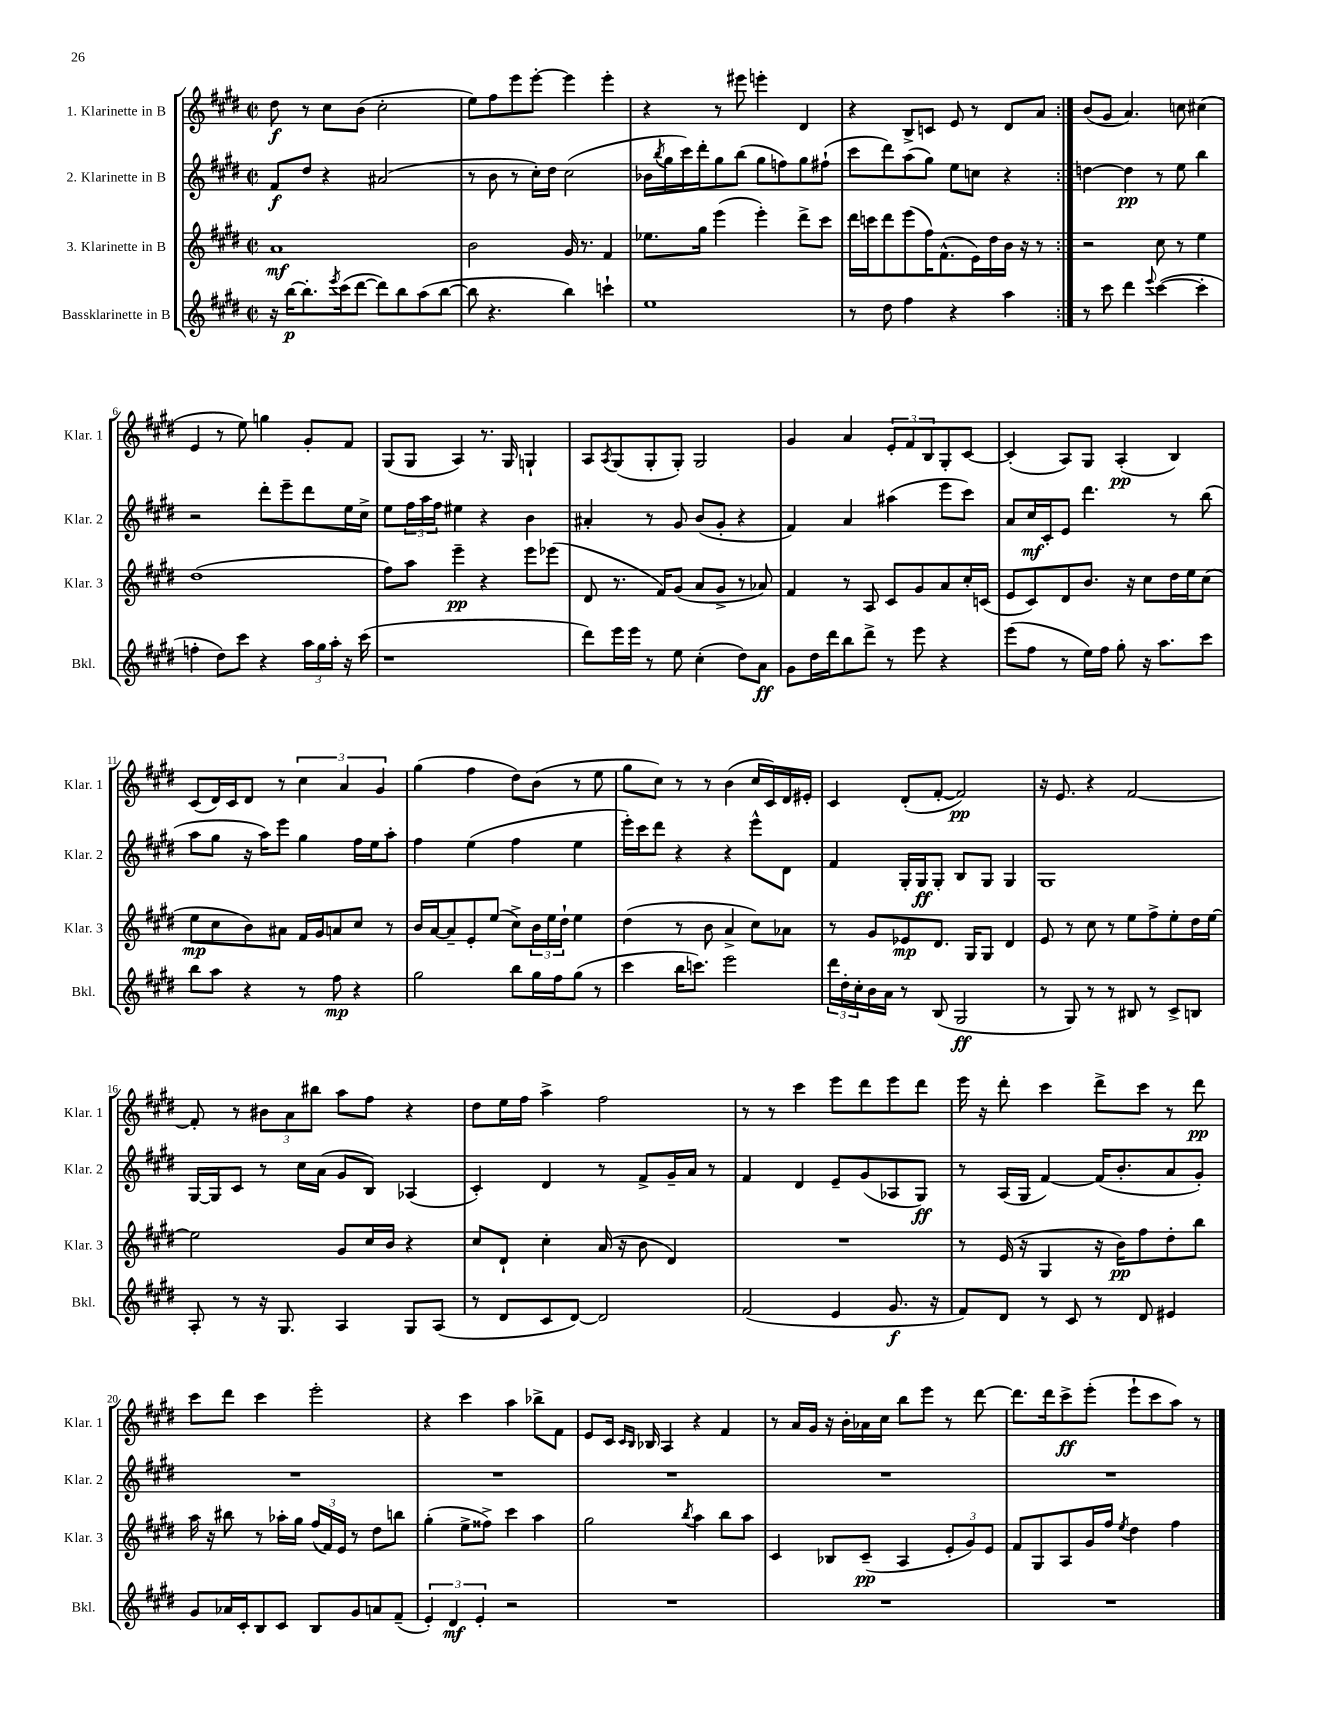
<<
\new StaffGroup <<
\new Staff = "s0" \with { instrumentName = "1. Klarinette in B" shortInstrumentName = "Klar. 1" } {
    \clef treble \key e \major \defaultTimeSignature \time 2/2
    \repeat volta 2 { dis''8\f r8 cis''8 b'8( cis''2-. |
    e''8) fis''8 e'''8 e'''8~-. e'''4 e'''4-. |
    r4 r8 eis'''8 e'''4-. dis'4 |
    r4 b8-> c'8 e'8 r8 dis'8 a'8 | }
    b'8( gis'8 a'4.) c''8 cis''4( |
    e'4 r8 e''8) g''4 gis'8-. fis'8 |
    gis8( gis8 a4) r8. gis16 g4-! |
    a8 \acciaccatura { a8 } gis8( gis8-. gis8-.) gis2 |
    gis'4 a'4 \tuplet 3/2 { e'8-. fis'8 b8 } gis8-. cis'8~ |
    cis'4-.( a8) gis8 a4-.\pp( b4) |
    cis'8( dis'16) cis'16 dis'8 r8 \tuplet 3/2 { cis''4 a'4 gis'4 } |
    gis''4( fis''4 dis''8) b'8( r8 e''8 |
    gis''8 cis''8) r8 r8 b'4( cis''16 cis'16) dis'16 eis'16-. |
    cis'4 dis'8-.( fis'8~-. fis'2\pp) |
    r16 e'8. r4 fis'2~ |
    fis'8-. r8 \tuplet 3/2 { bis'8 a'8 bis''8 } a''8 fis''8 r4 |
    dis''8 e''16 fis''16 a''4-> fis''2 |
    r8 r8 cis'''4 e'''8 dis'''8 e'''8 dis'''8 |
    e'''16 r16 dis'''8-. cis'''4 dis'''8-> cis'''8 r8 dis'''8\pp |
    cis'''8 dis'''8 cis'''4 e'''2-. |
    r4 cis'''4 a''4 bes''8-> fis'8 |
    e'8 cis'16 \grace { cis'16 b16 } bes16 a4 r4 fis'4 |
    r8 a'16 gis'16 r16 b'16-. aes'16 cis''16 b''8 e'''8 r8 dis'''8~ |
    dis'''8. dis'''16 cis'''8->\ff e'''8-.( e'''8-! cis'''8 a''8) r8 \bar "|." |
}
\new Staff = "s1" \with { instrumentName = "2. Klarinette in B" shortInstrumentName = "Klar. 2" } {
    \clef treble \key e \major \defaultTimeSignature \time 2/2
    \repeat volta 2 { fis'8\f dis''8 r4 ais'2( |
    r8 b'8 r8 cis''16-.) dis''16 cis''2( |
    bes'16 \acciaccatura { b''8 } gis''16 cis'''16) dis'''16-. gis''8 b''8( gis''8 f''8) gis''8 fis''8-!( |
    cis'''8 dis'''8) a''8( gis''8) e''8 c''8 r4 | }
    d''4~ d''4\pp r8 e''8 b''4 |
    r2 dis'''8-. e'''8-- dis'''8 e''16 cis''16-> |
    e''8 \tuplet 3/2 { fis''16 a''16 fis''16 } eis''4 r4 b'4 |
    ais'4-. r8 gis'8 b'8( gis'8-. r4 |
    fis'4) a'4 ais''4( e'''8 cis'''8) |
    a'8 cis''16\mf cis'16-. e'8 dis'''4. r8 b''8( |
    a''8 gis''8 r16 a''16) e'''8 gis''4 fis''16 e''16 a''8-. |
    fis''4 e''4( fis''4 e''4 |
    e'''16-.) cis'''16 dis'''8 r4 r4 e'''8-^ dis'8 |
    fis'4 gis16-. gis16\ff gis8-. b8 gis8 gis4 |
    gis1 |
    gis16~ gis16 cis'8 r8 cis''16 a'16( gis'8 b8) aes4( |
    cis'4-.) dis'4 r8 fis'8-> gis'16-- a'16 r8 |
    fis'4 dis'4 e'8-- gis'8( aes8 gis8\ff) |
    r8 a16( gis16 fis'4~) fis'16( b'8.-. a'8 gis'8-.) |
    R1 |
    R1 |
    R1 |
    R1 |
    R1 \bar "|." |
}
\new Staff = "s2" \with { instrumentName = "3. Klarinette in B" shortInstrumentName = "Klar. 3" } {
    \clef treble \key e \major \defaultTimeSignature \time 2/2
    \repeat volta 2 { a'1\mf |
    b'2 gis'16 r8. fis'4 |
    ees''8. gis''16 e'''4( e'''4-.) dis'''8-> cis'''8 |
    dis'''16 c'''16 dis'''8 e'''8( fis''16) fis'8.-^( e'16) dis''16 b'16 r16 r8 | }
    r2 cis''8 r8 e''4 |
    dis''1( |
    fis''8) a''8 e'''4--\pp r4 e'''8 ees'''8( |
    dis'8 r8. fis'16) gis'8( a'8 gis'8-> r8 aes'8) |
    fis'4 r8 a8 cis'8 gis'8 a'8 cis''16-. c'16( |
    e'8 cis'8) dis'8 b'8. r16 cis''8 dis''16 e''16 cis''8( |
    e''8\mp cis''8 b'8) ais'8 fis'16 gis'16 a'8 cis''8 r8 |
    b'16 a'16~ a'8-- e'8-. e''8( cis''8->) \tuplet 3/2 { b'16 e''16 dis''16-! } e''4 |
    dis''4( r8 b'8 a'4-> cis''8) aes'8 |
    r8 gis'8 ees'8\mp dis'8. gis16 gis8 dis'4 |
    e'8 r8 cis''8 r8 e''8 fis''8-> e''8-. dis''16 e''16~ |
    e''2 gis'8 cis''16 b'16 r4 |
    cis''8 dis'8-! cis''4-. a'16( r16 b'8 dis'4) |
    R1 |
    r8 e'16( r16 gis4 r16 b'16\pp) fis''8 dis''8-. b''8 |
    a''16 r16 bis''8 r8 aes''16-. gis''16 \tuplet 3/2 { fis''16( fis'16) e'16 } r8 dis''8 b''8 |
    gis''4-.( e''8-> fisis''8->) cis'''4 a''4 |
    gis''2 \acciaccatura { b''8 } a''4 b''8 a''8 |
    cis'4 bes8 cis'8--\pp( a4 \tuplet 3/2 { e'8-. gis'8) e'8 } |
    fis'8 gis8 a8 gis'16 fis''16 \acciaccatura { e''8 } dis''4 fis''4 \bar "|." |
}
\new Staff = "s3" \with { instrumentName = "Bassklarinette in B" shortInstrumentName = "Bkl." } {
    \clef treble \key e \major \defaultTimeSignature \time 2/2
    \repeat volta 2 { r16 b''16~\p b''8.-. \acciaccatura { e'''8 } cis'''16( dis'''8~ dis'''8) b''8 a''8( b''8~ |
    b''8 r4. b''4) c'''4-! |
    e''1 |
    r8 dis''8 fis''4 r4 a''4 | }
    r8 cis'''8 dis'''4 \appoggiatura { e'''8 } cis'''4~( cis'''4-. |
    f''4-. dis''8) cis'''8 r4 \tuplet 3/2 { a''16 gis''16 a''16-. } r16 cis'''16( |
    r1 |
    dis'''8) e'''16 e'''16 r8 e''8 cis''4-.( dis''8) a'8\ff |
    gis'8 dis''16 dis'''16 b''8 dis'''8-> r8 e'''8 r4 |
    e'''8( fis''8 r8 e''16) fis''16 gis''8-. r16 a''8. cis'''8 |
    b''8 a''8 r4 r8 fis''8\mp r4 |
    gis''2 b''8 gis''16 fis''16 gis''8( r8 |
    cis'''4 b''16 c'''8.) e'''2 |
    \tuplet 3/2 { dis'''16 dis''16-. cis''16-. } b'16 a'16 r8 b8( gis2\ff |
    r8 gis8) r8 r8 bis8 r8 cis'8-> b8 |
    a8-. r8 r16 gis8. a4 gis8 a8( |
    r8 dis'8 cis'8 dis'8~) dis'2 |
    fis'2( e'4 gis'8.\f r16 |
    fis'8) dis'8 r8 cis'8 r8 dis'8 eis'4 |
    gis'8 aes'16 cis'16-. b8 cis'8 b8 gis'8 a'8 fis'8--( |
    \tuplet 3/2 { e'4-.) dis'4\mf e'4-. } r2 |
    R1 |
    R1 |
    R1 \bar "|." |
}
>>
>>
